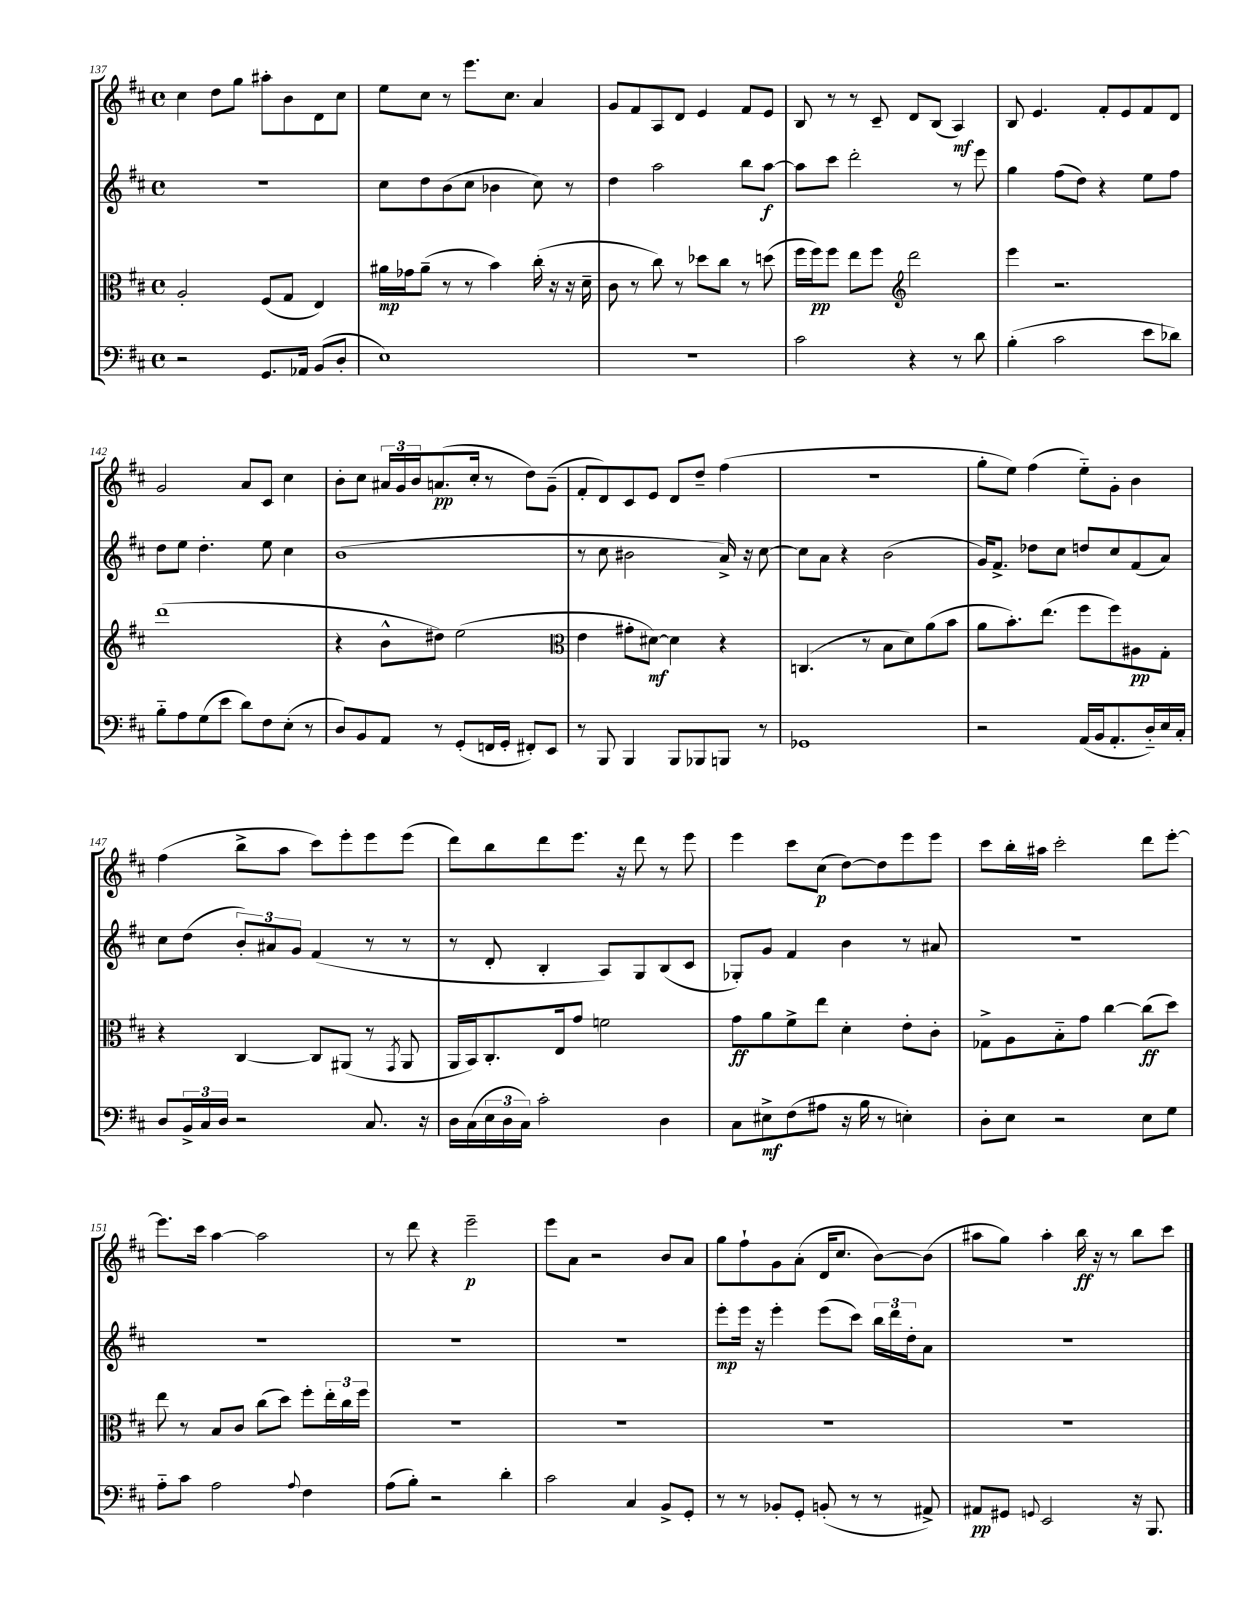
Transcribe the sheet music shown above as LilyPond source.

<<
\new StaffGroup <<
\new Staff = "s0" {
    \clef treble \key d \major \defaultTimeSignature \time 4/4
    cis''4 d''8 g''8 ais''8-. b'8 d'8 cis''8 |
    e''8 cis''8 r8 e'''8. cis''8. a'4 |
    g'8 fis'8 a8 d'8 e'4 fis'8 e'8 |
    b8 r8 r8 cis'8-- d'8 b8( a4\mf) |
    b8 e'4. fis'8-. e'8 fis'8 d'8 |
    g'2 a'8 cis'8 cis''4 |
    b'8-. cis''8 \tuplet 3/2 { ais'16 g'16 b'16 } a'8.\pp( cis''16-. r8 d''8) g'8--( |
    fis'8-. d'8) cis'8 e'8 d'8 d''8-- fis''4( |
    R1 |
    g''8-. e''8) fis''4( e''8-_) g'8-. b'4 |
    fis''4( b''8-> a''8 cis'''8) e'''8-. e'''8 e'''8( |
    d'''8) b''8 d'''8 e'''8. r16 d'''8 r8 e'''8 |
    e'''4 cis'''8 cis''8\p( d''8~) d''8 e'''8 e'''8 |
    cis'''8 b''16-. ais''16 cis'''2-. d'''8 e'''8~-. |
    e'''8. cis'''16 a''4~ a''2 |
    r8 d'''8 r4 e'''2--\p |
    e'''8 a'8 r2 b'8 a'8 |
    g''8 fis''8-! g'8 a'8-.( d'16 cis''8. b'8~) b'8( |
    ais''8 g''8) ais''4-. b''16\ff r16 r8 b''8 cis'''8 \bar "|." |
}
\new Staff = "s1" {
    \clef treble \key d \major \defaultTimeSignature \time 4/4
    R1 |
    cis''8 d''8 b'8( cis''8 bes'4 cis''8) r8 |
    d''4 a''2 b''8 a''8~\f |
    a''8 cis'''8 d'''2-. r8 e'''8 |
    g''4 fis''8( d''8) r4 e''8 fis''8 |
    d''8 e''8 d''4.-. e''8 cis''4 |
    b'1( |
    r8 cis''8 bis'2 a'16->) r16 cis''8~ |
    cis''8 a'8 r4 b'2( |
    g'16) fis'8.-> des''8 cis''8 d''8 cis''8 fis'8( a'8) |
    cis''8 d''8( \tuplet 3/2 { b'8-.) ais'8 g'8 } fis'4( r8 r8 |
    r8 d'8-. b4-. a8) g8 b8( cis'8 |
    ges8-.) g'8 fis'4 b'4 r8 ais'8 |
    R1 |
    R1 |
    R1 |
    R1 |
    e'''8-.\mp e'''16 r16 e'''4-. e'''8( cis'''8) \tuplet 3/2 { b''16 d'''16 d''16-. } a'8 |
    R1 \bar "|." |
}
\new Staff = "s2" {
    \clef alto \key d \major \defaultTimeSignature \time 4/4
    a2-. fis8( g8 e4) |
    ais'16\mp ges'16 ais'8--( r8 r8 b'4) cis''16-.( r16 r16 d'16-- |
    cis'8 r8 cis''8) r8 des''8 cis''8 r8 d''8( |
    fis''16 fis''16\pp) fis''8 e''8 fis''8 \clef treble d'''2 |
    e'''4 r2. |
    d'''1( |
    r4 b'8-^ dis''8) e''2( |
    \clef alto e'4 gis'8-. dis'8~\mf) dis'4 r4 |
    c4.( r8 b8 d'8) a'8( b'8 |
    a'8 b'8.-.) e''8.( fis''8 fis''8) ais8\pp g8-. |
    r4 cis4~ cis8 ais,8( r8 \acciaccatura { g,8 } ais,8 |
    a,16 b,16) cis8.-. e16 g'8 f'2 |
    g'8\ff a'8 fis'8-> e''8 d'4-. e'8-. cis'8-. |
    ges8-> a8 b8-_ g'8 cis''4~ cis''8\ff( d''8) |
    e''8 r8 b8 cis'8 cis''8( d''8) fis''8-. \tuplet 3/2 { e''16-. cis''16 fis''16 } |
    R1 |
    R1 |
    R1 |
    R1 \bar "|." |
}
\new Staff = "s3" {
    \clef bass \key d \major \defaultTimeSignature \time 4/4
    r2 g,8. aes,16 b,8( d8-. |
    e1) |
    R1 |
    cis'2 r4 r8 d'8 |
    b4-.( cis'2 e'8 des'8) |
    b8-_ a8 g8( e'8 d'8) fis8 e8-.( r8 |
    d8) b,8 a,8 r8 g,8-.( f,16 g,16-. fis,8-.) e,8 |
    r8 b,,8 b,,4 b,,8 bes,,8 b,,8 r8 |
    ges,1 |
    r2 a,16( b,16 a,8.-. d16-_) e16 cis16-. |
    d8 \tuplet 3/2 { b,16-> cis16 d16 } r2 cis8. r16 |
    d16 cis16( \tuplet 3/2 { e16 d16 cis16) } cis'2-. d4 |
    cis8 eis8->\mf fis8( ais8 r16 b16 r8 e4-.) |
    d8-. e8 r2 e8 g8 |
    a8-_ cis'8 a2 \appoggiatura { a8 } fis4 |
    a8( b8-.) r2 d'4-. |
    cis'2 cis4 b,8-> g,8-. |
    r8 r8 bes,8-. g,8-. b,8-.( r8 r8 ais,8->) |
    ais,8\pp gis,8 \appoggiatura { g,8 } e,2 r16 b,,8. \bar "|." |
}
>>
>>
\layout { \context { \Score currentBarNumber = #137 } }
